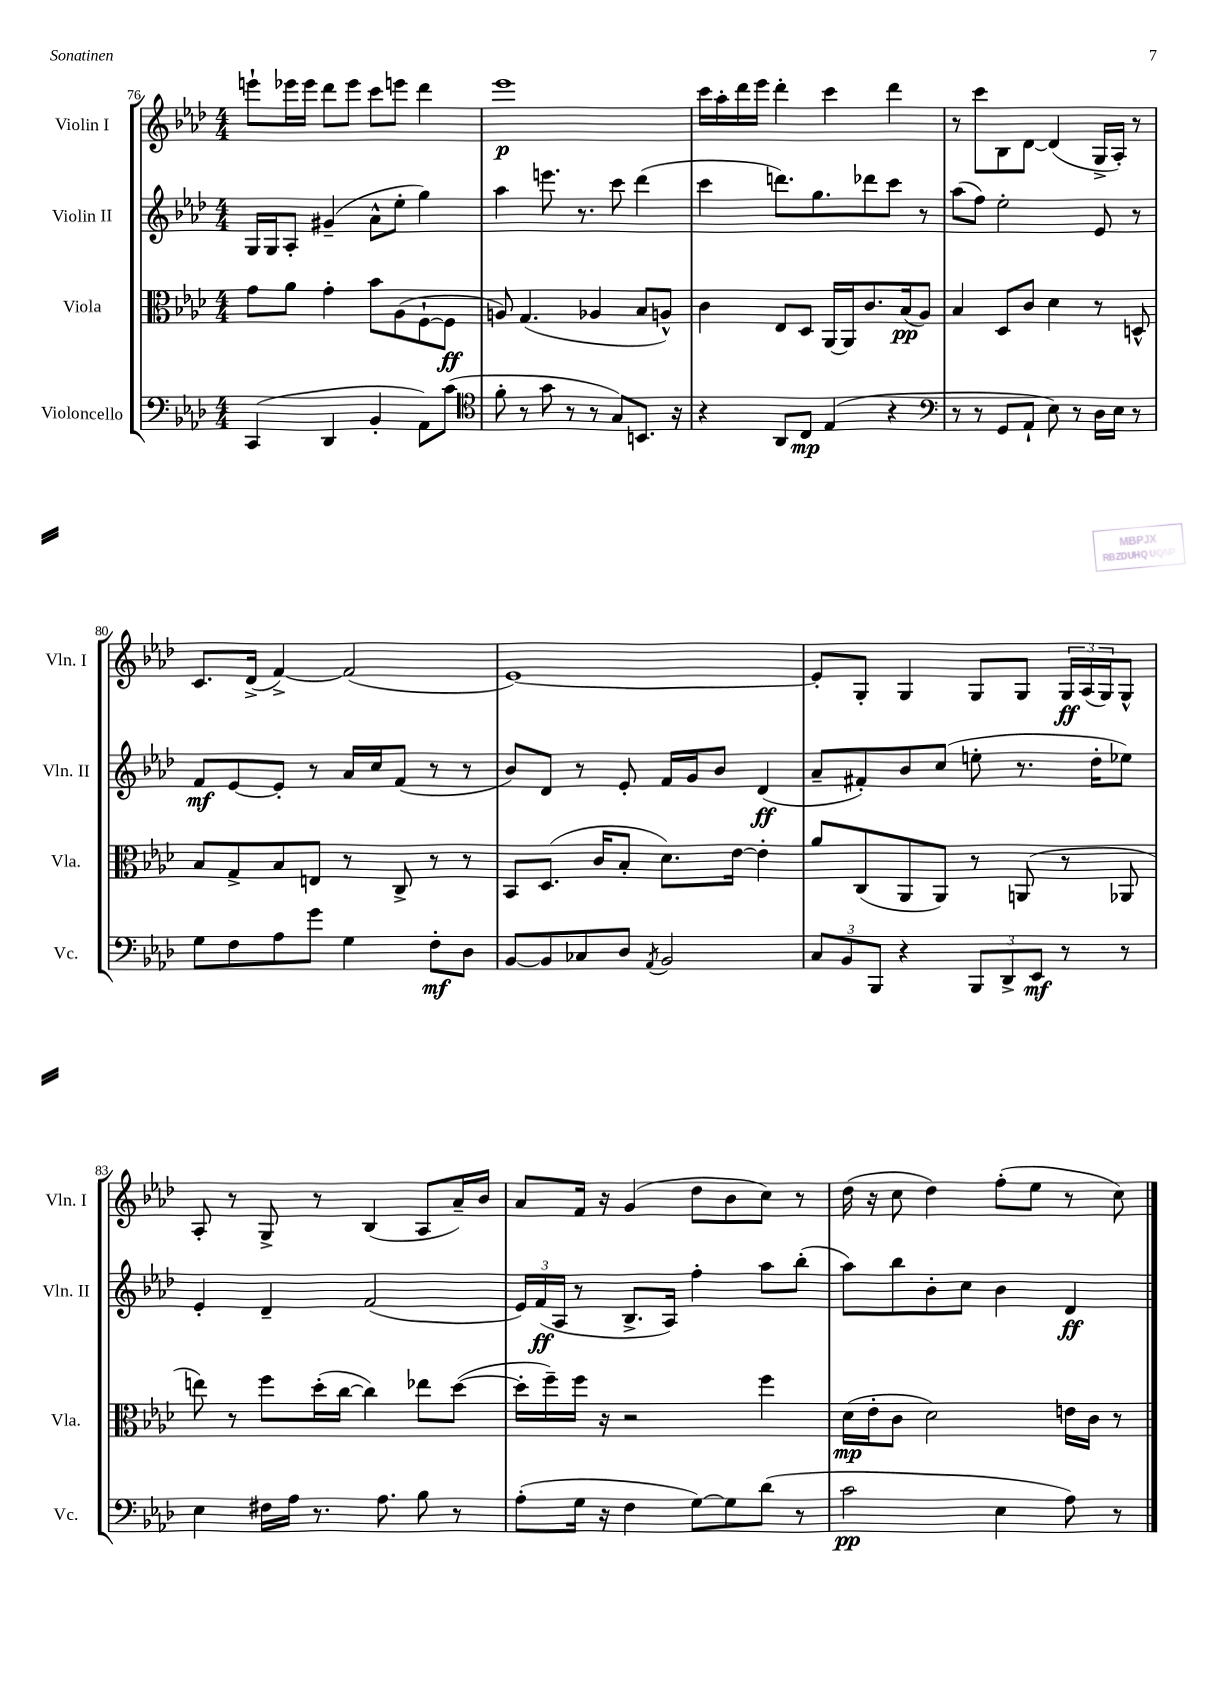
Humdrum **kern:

**kern	**dynam	**kern	**dynam	**kern	**dynam	**kern	**dynam
*part4	*part4	*part3	*part3	*part2	*part2	*part1	*part1
*staff4	*staff4	*staff3	*staff3	*staff2	*staff2	*staff1	*staff1
*I"Violoncello	*	*I"Viola	*	*I"Violin II	*	*I"Violin I	*
*I'Vc.	*	*I'Vla.	*	*I'Vln. II	*	*I'Vln. I	*
*clefF4	*	*clefC3	*	*clefG2	*	*clefG2	*
*k[b-e-a-d-]	*	*k[b-e-a-d-]	*	*k[b-e-a-d-]	*	*k[b-e-a-d-]	*
*M4/4	*	*M4/4	*	*M4/4	*	*M4/4	*
=76	=76	=76	=76	=76	=76	=76	=76
(4CC/	.	8g\L	.	16G/LL	.	8eeen`\L	.
.	.	.	.	16G/J	.	.	.
.	.	8a-\J	.	8A-'/J	.	16eee-X\L	.
.	.	.	.	.	.	16eee-\JJ	.
4DD-/	.	4g'\	.	(4g#X~/	.	8ddd-\L	.
.	.	.	.	.	.	8eee-\J	.
4BB-'/	.	8b-\L	.	8a-^^\L	.	8ccc\L	.
.	.	(8A-\	.	8ee-'\J	.	8eeen\J	.
8AA-\L)	.	[8F`\	.	4gg\)	.	4ddd-\	.
(8c\J	.	8F\J]	ff	.	.	.	.
=77	=77	=77	=77	=77	=77	=77	=77
*clefC4	*	*	*	*	*	*	*
8f'\	.	8An/)	.	4aa-\	.	1eee-	p
8r	.	(4.G/	.	.	.	.	.
8g\	.	.	.	8.eeen\	.	.	.
8r	.	.	.	.	.	.	.
.	.	.	.	8.r	.	.	.
8r	.	4A-X/	.	.	.	.	.
8G/L)	.	.	.	8ccc\	.	.	.
8.BBn/J	.	8B-/L	.	(4ddd-\	.	.	.
.	.	8An^^/J)	.	.	.	.	.
16r	.	.	.	.	.	.	.
=78	=78	=78	=78	=78	=78	=78	=78
4r	.	4c\	.	4ccc\	.	16ccc\LL	.
.	.	.	.	.	.	16aa-'\	.
.	.	.	.	.	.	16ddd-\	.
.	.	.	.	.	.	16eee-\JJ	.
8AA-/L	.	8E-/L	.	8.dddn\L)	.	4ddd-'\	.
8C/J	mp	8D-/J	.	.	.	.	.
.	.	.	.	8.gg\	.	.	.
(4E-/	.	[16AA-/LL	.	.	.	4ccc\	.
.	.	16AA-/J]	.	.	.	.	.
.	.	8.c/	.	8ddd-X\	.	.	.
4r	.	.	.	8ccc\J	.	4ddd-\	.
.	.	(16B-/k	pp	.	.	.	.
.	.	8A-/J)	.	8r	.	.	.
=79	=79	=79	=79	=79	=79	=79	=79
*clefF4	*	*	*	*	*	*	*
8r	.	4B-/	.	(8aa-\L	.	8r	.
8r	.	.	.	8ff\J)	.	8ccc\L	.
8GG/L	.	8D-/L	.	2ee-'\	.	8B-\	.
8AA-`/J	.	8c/J	.	.	.	[8d-\J	.
8E-\)	.	4d-\	.	.	.	(4d-/]	.
8r	.	.	.	.	.	.	.
16D-\LL	.	8r	.	8e-/	.	16G^/LL	.
16E-\JJ	.	.	.	.	.	16A-'/JJ)	.
8r	.	8Dn^^/	.	8r	.	8r	.
!!LO:LB:g=z
=80	=80	=80	=80	=80	=80	=80	=80
8G\L	.	8B-/L	.	8f/L	mf	8.c/L	.
8F\	.	8G^/	.	[8e-/	.	.	.
.	.	.	.	.	.	(16d-^/Jk	.
8A-\	.	8B-/	.	8e-'/J]	.	[4f^/)	.
8g\J	.	8En/J	.	8r	.	.	.
4G\	.	8r	.	16a-/LL	.	(2f/]	.
.	.	.	.	16cc/J	.	.	.
.	.	8C^/	.	(8f/J	.	.	.
8F'\L	mf	8r	.	8r	.	.	.
8D-\J	.	8r	.	8r	.	.	.
=81	=81	=81	=81	=81	=81	=81	=81
[8BB-/L	.	8BB-/L	.	8b-/L)	.	[1e-)	.
8BB-/]	.	(8.D-/J	.	8d-/J	.	.	.
8C-X/	.	.	.	8r	.	.	.
.	.	16c/KL	.	.	.	.	.
8D-/J	.	8B-'/J	.	8e-'/	.	.	.
8qAA-/	.	.	.	.	.	.	.
2BB-/	.	8.d-\L)	.	16f/LL	.	.	.
.	.	.	.	16g/J	.	.	.
.	.	.	.	8b-/J	.	.	.
.	.	[16e-\Jk	.	.	.	.	.
.	.	4e-'\]	.	(4d-/	ff	.	.
=82	=82	=82	=82	=82	=82	=82	=82
12C/L	.	8a-/L	.	8a-~/L	.	8e-'/L]	.
12BB-/	.	.	.	.	.	.	.
.	.	(8C/	.	8f#X'/)	.	8G'/J	.
12BBB-/J	.	.	.	.	.	.	.
4r	.	8AA-/	.	8b-/	.	4G/	.
.	.	8AA-/J)	.	(8cc/J	.	.	.
12BBB-/L	.	8r	.	8een'\	.	8G/L	.
12DD-^/	.	.	.	.	.	.	.
.	.	(8AAn/	.	8.r	.	8G/J	.
12EE-/J	mf	.	.	.	.	.	.
8r	.	8r	.	.	.	24G/LL	ff
.	.	.	.	.	.	(24A-/	.
.	.	.	.	16dd-'\KL	.	.	.
.	.	.	.	.	.	24G/J)	.
8r	.	8AA-X/	.	8ee-X\J)	.	8G^^/J	.
!!LO:LB:g=z
=83	=83	=83	=83	=83	=83	=83	=83
4E-\	.	8een\)	.	4e-'/	.	8A-'/	.
.	.	8r	.	.	.	8r	.
16F#X\LL	.	8ff\L	.	4d-~/	.	8G^/	.
16A-\JJ	.	.	.	.	.	.	.
8.r	.	(16dd-'\L	.	.	.	8r	.
.	.	[16cc\JJ	.	.	.	.	.
.	.	4cc\])	.	(2f/	.	(4B-/	.
8.A-\	.	.	.	.	.	.	.
8B-\	.	8ee-X\L	.	.	.	8A-/L	.
8r	.	([8dd-\J	.	.	.	16a-~/L)	.
.	.	.	.	.	.	16b-/JJ	.
=84	=84	=84	=84	=84	=84	=84	=84
(8A-'\L	.	16dd-'\LL]	.	24e-/LL)	.	8a-/L	.
.	.	.	.	(24f/	ff	.	.
.	.	16ff~\)	.	.	.	.	.
.	.	.	.	24A-/JJ	.	.	.
16G\Jk	.	16ff\JJ	.	8r	.	16f/Jk	.
16r	.	16r	.	.	.	16r	.
4F\	.	2r	.	8.B-^/L	.	(4g/	.
.	.	.	.	16A-/Jk)	.	.	.
[8G\L)	.	.	.	4ff'\	.	8dd-\L	.
8G\]	.	.	.	.	.	8b-\	.
(8d-\J	.	4ff\	.	8aa-\L	.	8cc\J)	.
8r	.	.	.	(8bb-'\J	.	8r	.
=85	=85	=85	=85	=85	=85	=85	=85
2c\	pp	(16d-\LL	mp	8aa-\L)	.	(16dd-\	.
.	.	16e-'\J	.	.	.	16r	.
.	.	8c\J	.	8bb-\	.	8cc\	.
.	.	2d-\)	.	8b-'\	.	4dd-\)	.
.	.	.	.	8cc\J	.	.	.
4E-\	.	.	.	4b-\	.	(8ff'\L	.
.	.	.	.	.	.	8ee-\J	.
8A-\)	.	16en\LL	.	4d-/	ff	8r	.
.	.	16c\JJ	.	.	.	.	.
8r	.	8r	.	.	.	8cc\)	.
==	==	==	==	==	==	==	==
*-	*-	*-	*-	*-	*-	*-	*-
